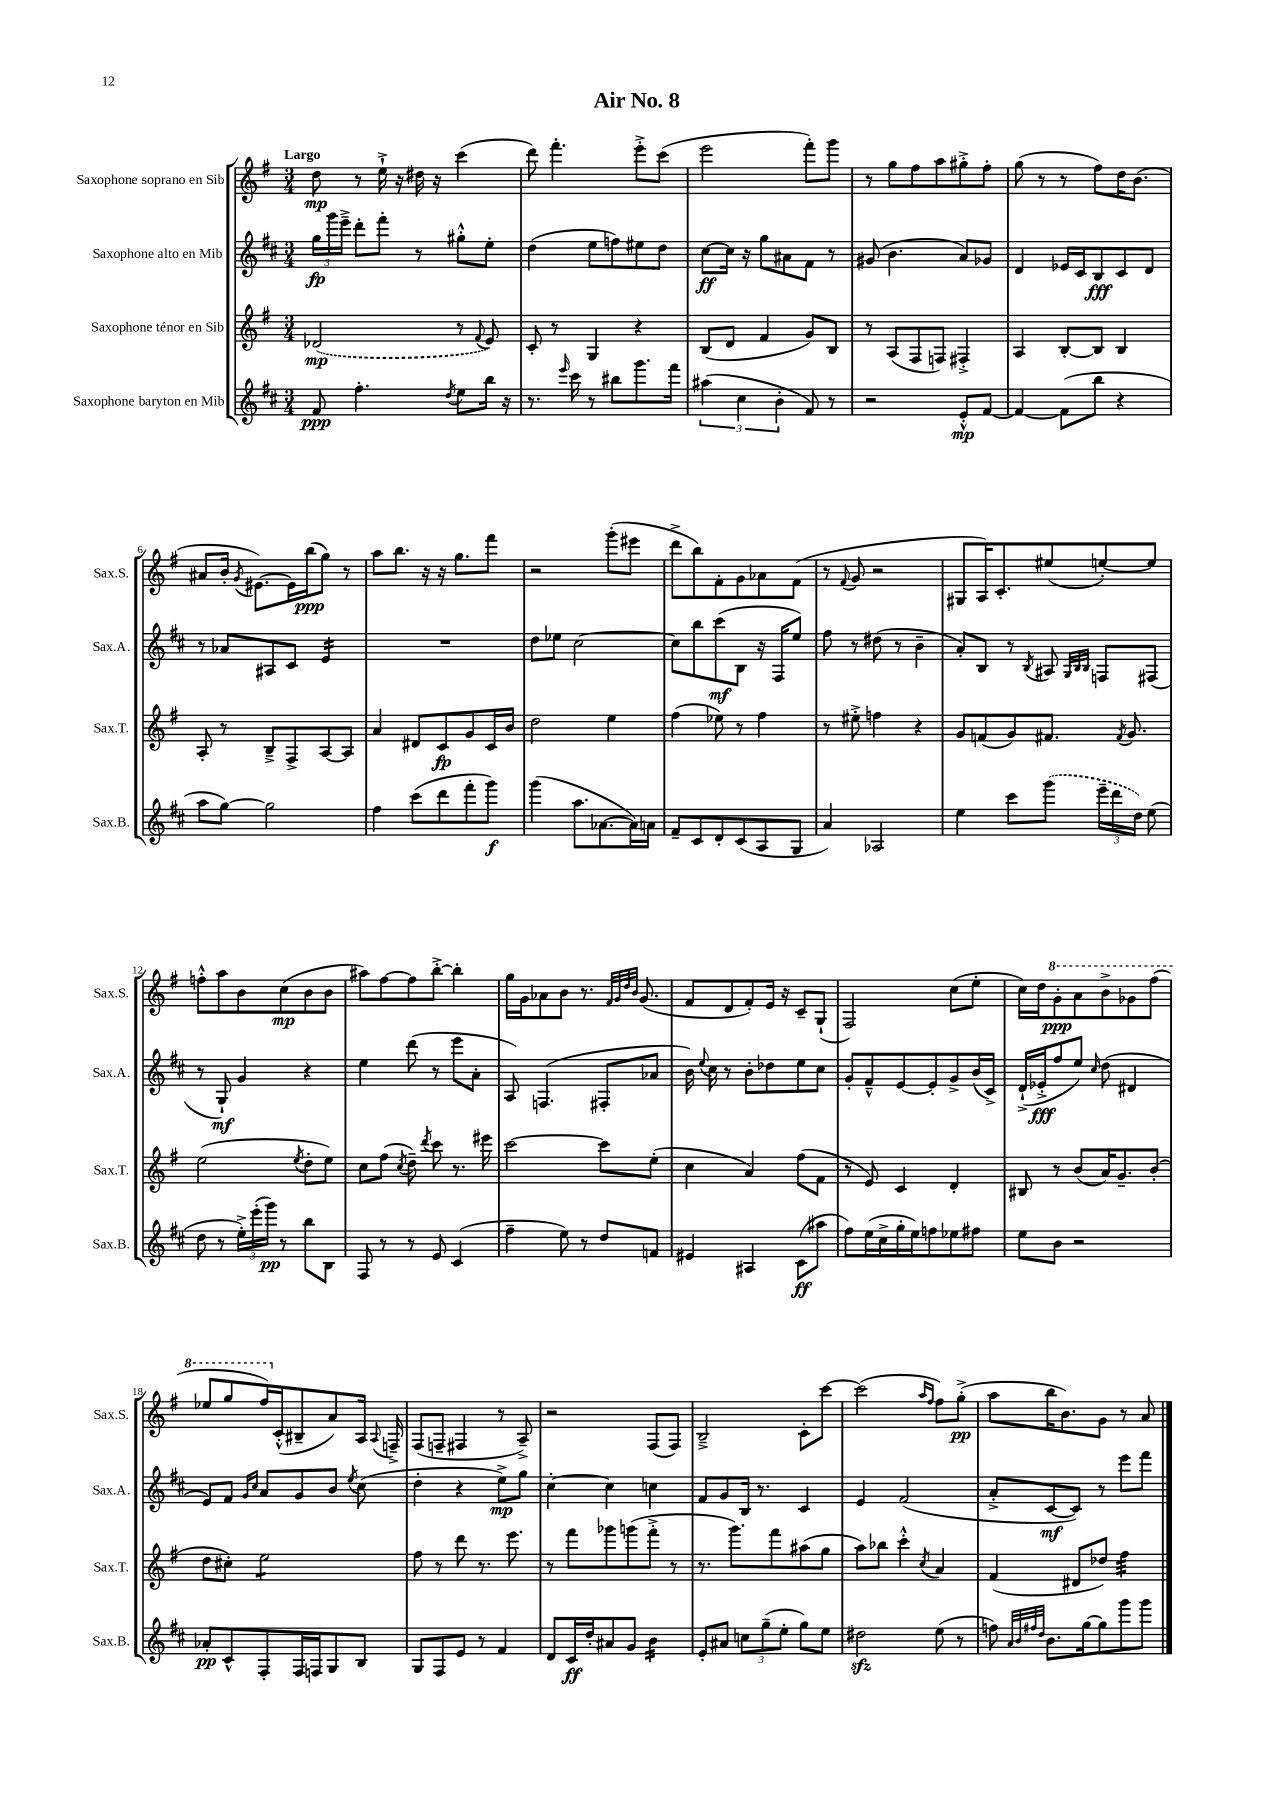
\header { title = "Air No. 8" }
<<
\new StaffGroup <<
\new Staff = "s0" \with { instrumentName = "Saxophone soprano en Sib" shortInstrumentName = "Sax.S." } {
    \clef treble \key g \major \numericTimeSignature \time 3/4 \tempo "Largo"
    \autoBeamOff d''8\mp r8 e''16-!-> r16 dis''16 r16 c'''4( |
    d'''8) fis'''4.-. e'''8[-.-> c'''8]( |
    e'''2 fis'''8[-.) g'''8] |
    r8 g''8[ fis''8 a''8 gis''8-.-> fis''8]-. |
    g''8( r8 r8 fis''8[) d''16 b'8.]( |
    ais'8[ b'16]-. \acciaccatura { g'8 } eis'8.[~) eis'16 b''16\ppp( g''8]) r8 |
    a''8[ b''8.] r16 r16 g''8.[ fis'''8] |
    r2 g'''8[-.( eis'''8] |
    d'''8[-> b''8) fis'8-. g'8 aes'8 fis'8]( |
    r8 \appoggiatura { fis'8 } g'8 r2 |
    gis8[ a16) c'8.-. eis''8( e''8~-.) e''8] |
    f''8[-.-^ a''8 b'8 c''8\mp( b'8 b'8] |
    ais''8[) fis''8~ fis''8 b''8]~-.-> b''4-. |
    g''16[ g'16 aes'8 b'8] r8. \grace { fis'32[ g'32 d''32 b'32] } g'8.( |
    fis'8[ d'8 fis'8-.) e'16] r16 c'8[-- g8]-!( |
    fis2) c''8[( e''8]-. |
    c''16[) d''16 \ottava #1 g''8-.\ppp a''8 b''8-> ges''8 fis'''8]( |
    ees'''8[ g'''8 fis'''16) \ottava #0 c'16-.-^( bis8-- a'8) a16] \appoggiatura { a8 } f16---> |
    fis8[( f8]-- fis4 r8 a8--->) |
    r2 fis8[( fis8]) |
    b2---> c'8[-. c'''8]~ |
    c'''2( \grace { a''16[ fis''16] } fis''8[) g''8]-.->\pp( |
    a''8[ b''16 b'8.) g'8] r8 a'8 \bar "|." |
}
\new Staff = "s1" \with { instrumentName = "Saxophone alto en Mib" shortInstrumentName = "Sax.A." } {
    \clef treble \key d \major \numericTimeSignature \time 3/4
    \autoBeamOff \tuplet 3/2 { g''16[\fp g'''16 e'''16]---> } d'''8[-. fis'''8]-. r8 gis''8[-.-^ e''8]-. |
    d''4( e''8[ f''8) eis''8 d''8] |
    cis''8[~\ff cis''16] r16 g''8[ ais'8 fis'8] r8 |
    gis'8( b'4. a'8[) ges'8] |
    d'4 ees'16[ cis'16 b8\fff cis'8 d'8] |
    r8 aes'8[ ais8 cis'8] e'4:16 |
    R2. |
    d''8[ ees''8] cis''2~ |
    cis''8[ b''8 cis'''8\mf( b8] r16 fis16[ e''8]) |
    fis''8 r8 dis''8( r8 b'4-- |
    a'8[-.) b8] r8 \acciaccatura { b8 } ais8 \grace { g32[ b32 b32] } f8[ fis8]( |
    r8 g8-!\mf) g'4 r4 |
    e''4 d'''8( r8 e'''8[ a'8]-. |
    a8) f4.( fis8[-. aes'8] |
    b'16) \appoggiatura { e''8 } cis''16 r8 b'8[-. des''8 e''8 cis''8] |
    g'8[-. fis'8---^ e'8~ e'8-. g'8-> b'16( cis'16]->) |
    d'16[-!->( ees'16-.->\fff fis''8 e''8]) \grace { cis''16 } d''8( dis'4 |
    e'8[) fis'8] \grace { g'16[ cis''16] } a'8[ g'8 b'8] \acciaccatura { e''8 } cis''8( |
    d''4-. r4 e''8[->\mp) g''8] |
    cis''4~-. cis''4 c''4 |
    fis'8[ g'8 b16] r8. cis'4 |
    e'4 fis'2( |
    a'8[-.-> cis'8~\mf cis'8]) r8 e'''8[ fis'''8] \bar "|." |
}
\new Staff = "s2" \with { instrumentName = "Saxophone ténor en Sib" shortInstrumentName = "Sax.T." } {
    \clef treble \key g \major \numericTimeSignature \time 3/4
    \autoBeamOff \once \slurDashed des'2\mp( r8 \appoggiatura { fis'8 } e'8) |
    c'8-. r8 g4 r4 |
    b8[( d'8] fis'4 g'8[) b8] |
    r8 a8[( fis8 f8]) fis4-.-> |
    a4 b8[~-. b8] b4 |
    a8-. r8 b8[---> fis8-> a8~ a8] |
    a'4 dis'8[ c'8\fp g'8 c'16 b'16] |
    d''2 e''4 |
    fis''4( ees''8) r8 fis''4 |
    r8 eis''8-.-> f''4 r4 |
    g'8[ f'8( g'8) fis'8.] \acciaccatura { fis'8 } g'8. |
    e''2( \acciaccatura { e''8 } d''8[-. e''8]) |
    c''8[ fis''8]( \acciaccatura { c''8 } d''8--) \acciaccatura { d'''8 } c'''8 r8. eis'''16 |
    c'''2~ c'''8[ e''8]-.( |
    c''4 a'4) fis''8[( fis'8] |
    r8 e'8) c'4 d'4-. |
    bis8 r8 b'8[( a'16) g'8.-- b'8]-.( |
    d''8[ cis''8]-.) e''2:8 |
    fis''8 r8 d'''8 r8. e'''8. |
    r8 fis'''8[ ges'''8 g'''8( fis'''8]-.-> r8 |
    r8. g'''8.[) fis'''8 ais''8( g''8] |
    a''8[) bes''8] c'''4-.-^ \acciaccatura { c''8 } a'4 |
    fis'4( dis'8[ des''8]) fis''4:32 \bar "|." |
}
\new Staff = "s3" \with { instrumentName = "Saxophone baryton en Mib" shortInstrumentName = "Sax.B." } {
    \clef treble \key d \major \numericTimeSignature \time 3/4
    \autoBeamOff fis'8\ppp fis''4.-. \acciaccatura { d''8 } e''8[ b''16] r16 |
    r8. \grace { e'''16 } cis'''16 r8 bis''8[ g'''8. fis'''16] |
    \tuplet 3/2 { ais''4( cis''4 b'4-. } fis'8) r8 |
    r2 e'8[-.-^\mp fis'8]~ |
    fis'4~ fis'8[( b''8] r4 |
    a''8[ g''8]~) g''2 |
    fis''4 cis'''8[( d'''8 fis'''8-. g'''8]\f) |
    g'''4( a''8.[ aes'8.~ aes'16) a'16] |
    fis'8[-- cis'8 d'8-. cis'8( a8 g8] |
    a'4) aes2 |
    e''4 cis'''8[ \once \slurDashed g'''8]( \tuplet 3/2 { e'''16[-- d'''16 d''16]) } e''8( |
    d''8 r8 \tuplet 3/2 { e''16[-.->) e'''16-.( g'''16]\pp) } r8 b''8[ b8] |
    fis8 r8 r8 e'8 cis'4( |
    fis''4-- e''8) r8 d''8[ f'8] |
    eis'4 ais4 cis'8[\ff( ais''8] |
    fis''8[) e''16( cis''16-> g''16-. e''16) f''8 ees''8 fis''8] |
    e''8[ b'8] r2 |
    aes'8[-.\pp cis'8-^ fis8-. fis16 f16 g8 b8] |
    g8[ fis8 e'8] r8 fis'4 |
    d'8[ cis'16\ff d''16-. ais'8 g'8] b'4:16 |
    e'8[-. ais'8] \tuplet 3/2 { c''8[ g''8--( e''8]-. } g''8[) e''8] |
    dis''2\sfz e''8( r8 |
    f''8) \grace { a'32[ b'32 fis''32 d''32] } b'8.[ g''16~ g''8 g'''8 g'''8] \bar "|." |
}
>>
>>
